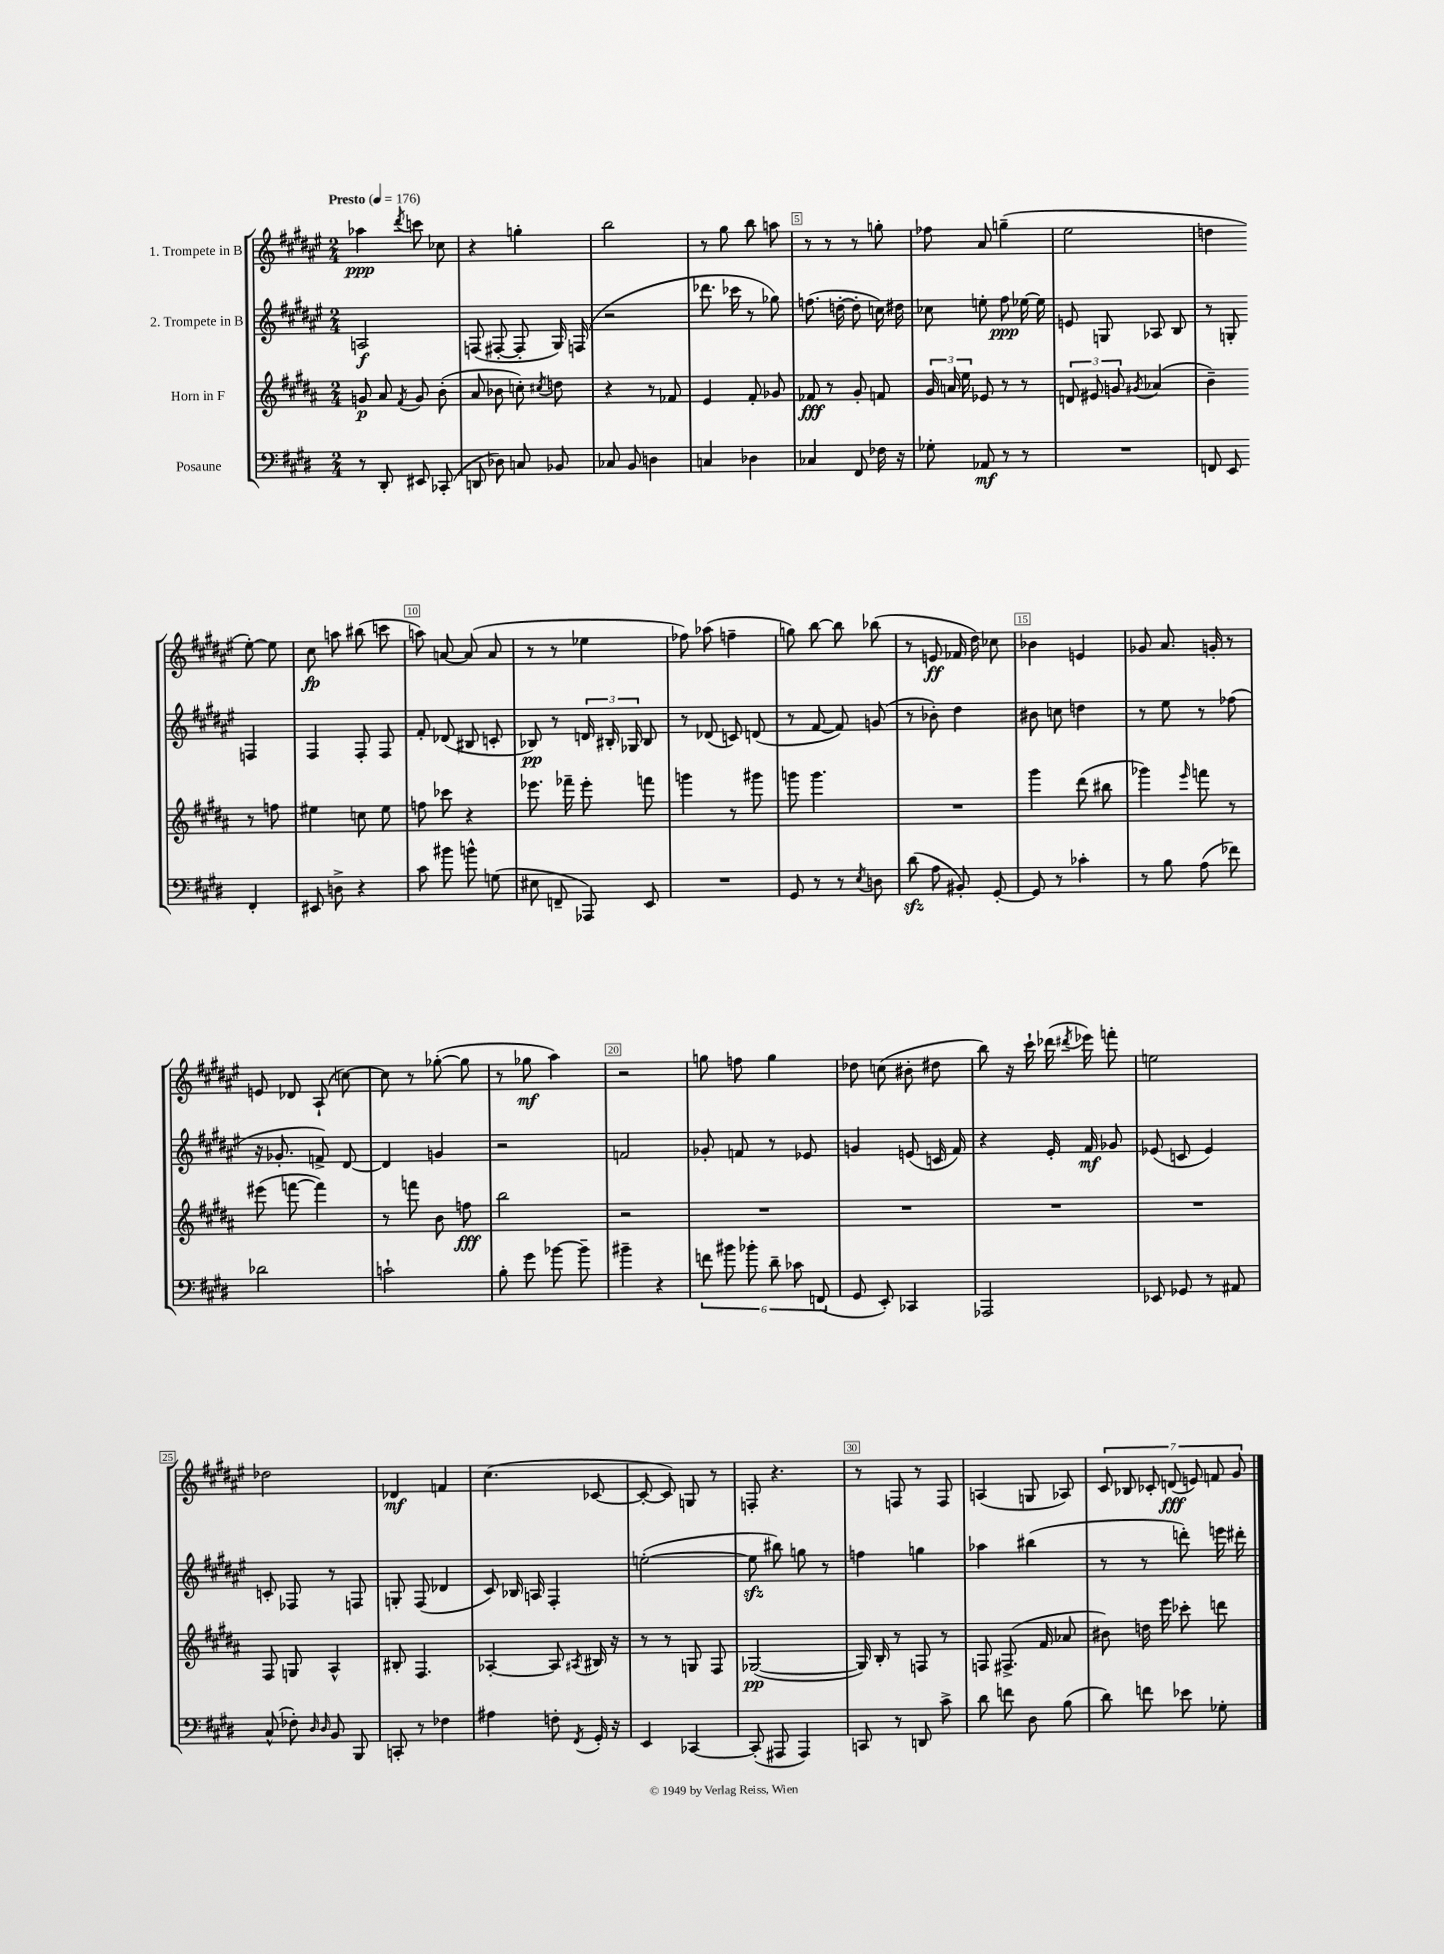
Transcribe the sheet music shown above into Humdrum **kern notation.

**kern	**kern	**kern	**kern
*staff4	*staff3	*staff2	*staff1
*clefF4	*clefG2	*clefG2	*clefG2
*k[f#c#g#d#]	*k[f#c#g#d#a#]	*k[f#c#g#d#a#e#]	*k[f#c#g#d#a#e#]
*M2/4	*M2/4	*M2/4	*M2/4
*MM176	*MM176	*MM176	*MM176
8r	8g	2A	4aa-
8DD#'	8a#	.	.
.	8qf#	.	8qddd#
8EE#	8g	.	8ccc
(8CC-'	(8b'	.	8cc-
=	=	=	=
8DD	8a#	(8F	4r
8D-)	8b-	[8F#'	.
8C	8cc')	8F#']	4gg'
.	8qcc#	.	.
8BB-	8dd	16G#)	.
.	.	(16F	.
=	=	=	=
8C-	4r	2r	2bb
8BB	.	.	.
4D	8r	.	.
.	8f-	.	.
=	=	=	=
4C	4e	8.ddd-	8r
.	.	.	8gg#
.	.	16ccc-	.
4D-	8f#'	8r	8bb
.	8g-	8gg-)	8aa
=	=	=	=
4C-	8f-	(8.ff	8r
.	8r	.	8r
.	.	[16dd'	.
8FF#	8g#'	8dd']	8r
16F-	8f	16cc)	8gg'
16r	.	16dd#	.
=	=	=	=
8G-'	24g#	8cc-	8ff-
.	24a	.	.
.	24ee	.	.
8AA-	8e-	8ee'	8a#
8r	8r	8ff#	(4gg~
8r	8r	[16ee-	.
.	.	16ee-]	.
=	=	=	=
2r	12d	8e	2ee#
.	12e#	.	.
.	.	8G	.
.	12g	.	.
.	8qg#	.	.
.	(4a-	8A-	.
.	.	8B	.
=	=	=	=
8FF	4b~)	8r	4dd
8EE	.	8G'	.
4FF'	8r	4F	[8ee#')
.	8ff	.	8ee#]
=	=	=	=
8EE#	4ee#	4F#	8cc#
8D^	.	.	8aa
4r	8cc	8F#'	(8bb#
.	8ee#	8F#	8ccc
=	=	=	=
8c#	8ff	8f#'	8aa)
8b#	8ccc-	(8d-	[8a
8b^^	4r	8B#	(8a]
(8G	.	8c'	8a
=	=	=	=
8E#	8.eee-	8B-)	8r
8FF~	.	8r	8r
.	16fff-~	.	.
8AAA-)	8eee-'	24d	4ee-
.	.	24B#'	.
.	.	24G-	.
8EE	8fff	8B#	.
=	=	=	=
2r	4ggg	8r	8ff-)
.	.	(8d-	(8aa-
.	8r	8c)	4ff~
.	8ggg#	(8d	.
=	=	=	=
8GG#	8ggg	8r	8gg)
8r	4.ggg	[8f#	[8bb
8r	.	8f#])	8bb]
8qE	.	.	.
8D	.	(8g	(8bb-
=	=	=	=
(8d#	2r	8r	8r
8A	.	8b-')	8e
8BB#')	.	4dd#	16f-
.	.	.	16dd#)
[8GG#'	.	.	8cc-
=	=	=	=
8GG#]	4ggg#	8b#	4b-
8r	.	8cc	.
4c-'	(8ddd#	4dd	4e
.	8bb#	.	.
=	=	=	=
8r	4ggg-)	8r	8g-
8B	.	8ee#	8.a#
.	16qqeee	.	.
(8A	8fff	8r	.
.	.	.	16g'
8f-)	8r	(8ff-	8r
=	=	=	=
2d-	(8eee#	16r	8e
.	.	8.g-'	.
.	[8fff	.	8d-
.	4fff])	8f^)	(8A#`
.	.	[8d#	[8cc)
=	=	=	=
2c`	8r	4d#]	8cc]
.	8fff	.	8r
.	8b	4g	([8gg-'
.	8ff	.	8gg-]
=	=	=	=
8B'	2bb	2r	8r
8g#	.	.	8gg-
[8b-	.	.	4aa#)
8b-~]	.	.	.
=	=	=	=
4b#~	2r	2f	2r
4r	.	.	.
=	=	=	=
12f	2r	8g-'	8gg
12b#	.	.	.
.	.	8f	8ff
12b-'	.	.	.
12d#~	.	8r	4gg
12c-	.	.	.
.	.	8e-	.
(12FF	.	.	.
=	=	=	=
8GG#	2r	4g	8dd-
8EE')	.	.	(8cc
4CC-	.	(8e	8b#'
.	.	16c	8dd#
.	.	16f#)	.
=	=	=	=
2AAA-	2r	4r	8bb)
.	.	.	16r
.	.	.	16ccc#`
.	.	16e#'	(16ddd-
.	.	.	8qddd#
.	.	16f#	16eee-)
.	.	8g-	8fff'
=	=	=	=
8EE-	2r	(8e-	2ee
8GG-	.	8c	.
8r	.	4e-)	.
8AA#	.	.	.
=	=	=	=
(8C#^^	8F#	8c'	2dd-
8F-')	8G	8F-	.
16qqD#	.	.	.
16qqD#	.	.	.
8BB	4A#^^	8r	.
8BBB	.	8F	.
=	=	=	=
8CC'	8B#'	8G'	4d-
8r	4.F#	(8F#	.
4F-	.	4d-	4f
=	=	=	=
4A#	[4A-'	8c#)	(4.cc#
.	.	16B-	.
.	.	16A	.
8F'	8A-]	4F#'	.
8qFF#	8qA#	.	.
16GG#'	16B#	.	[8c-
16r	16r	.	.
=	=	=	=
4EE	8r	([2ee'	8c-'_
.	8r	.	8c-])
[4CC-	8G	.	8G
.	8F#	.	8r
=	=	=	=
(8CC-']	([2G-	8ee]	8F'
8AAA#	.	8bb#)	4.r
4AAA#)	.	8gg	.
.	.	8r	.
=	=	=	=
8CC	16G-])	4ff	8r
.	16B'	.	.
8r	8r	.	8F
8DD	8F	4gg	8r
8c#^	8r	.	8F
=	=	=	=
8d#	8F	4aa-	(4A
8f	(8.F#^	.	.
8D#	.	(4bb#	8G
.	16f#	.	.
(8B	8a-	.	8A-)
=	=	=	=
8d#)	8b#)	8r	14c#
.	.	.	14B-
8f	16dd	8r	.
.	.	.	14c-'
.	16eee	.	.
.	.	.	(14d
8e-	8ccc-'	8ddd')	.
.	.	.	14e)
.	.	.	14f
8G-'	8ddd	16eee	.
.	.	.	14g#
.	.	16ddd#'	.
==	==	==	==
*-	*-	*-	*-
